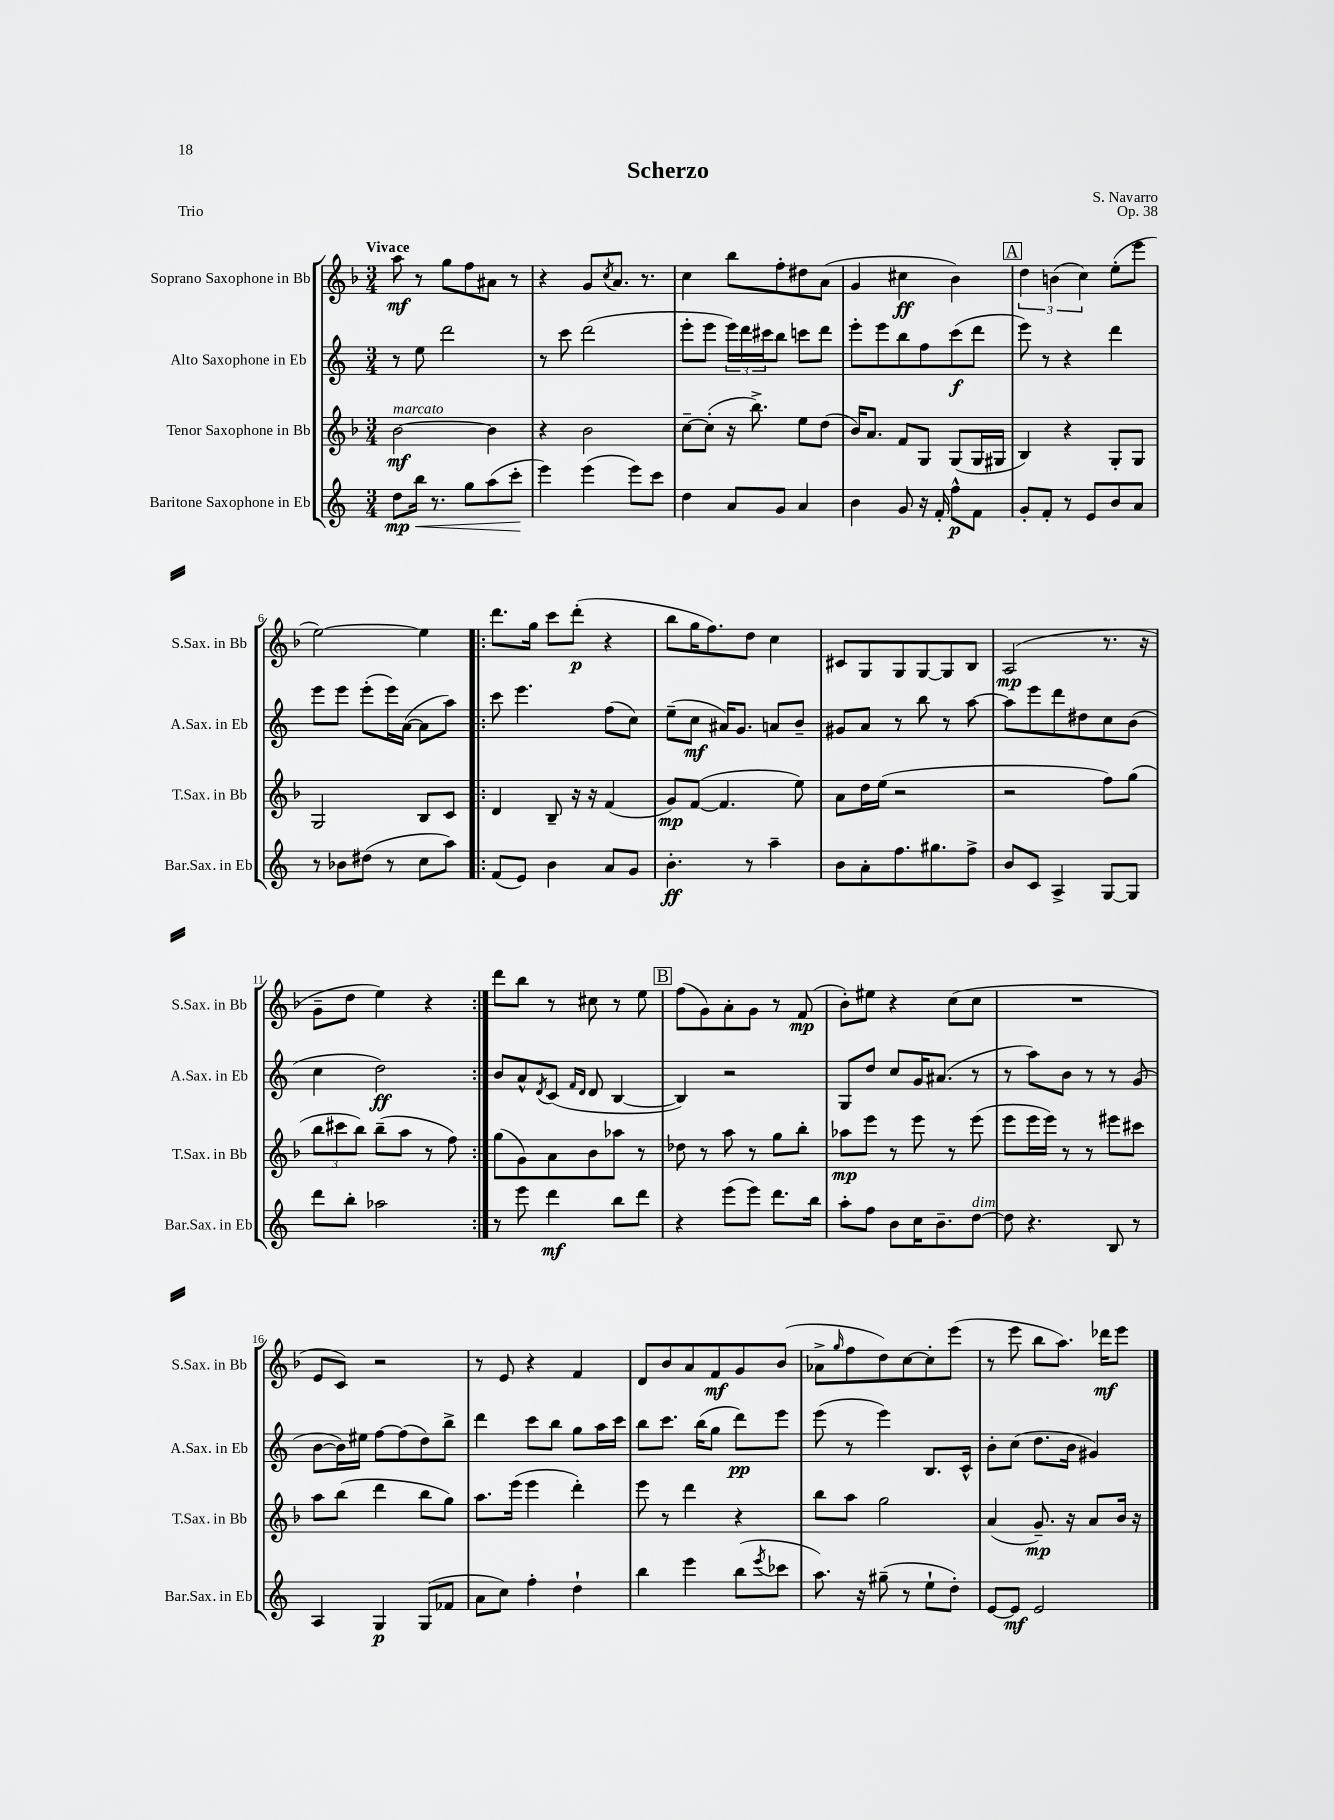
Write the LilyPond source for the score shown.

\header { title = "Scherzo" composer = "S. Navarro" opus = "Op. 38" piece = "Trio" }
<<
\new StaffGroup <<
\new Staff = "s0" \with { instrumentName = "Soprano Saxophone in Bb" shortInstrumentName = "S.Sax. in Bb" } {
    \clef treble \key f \major \numericTimeSignature \time 3/4 \tempo "Vivace"
    a''8\mf r8 g''8 f''8 ais'8 r8 |
    r4 g'8 \acciaccatura { c''8 } a'8. r8. |
    c''4 bes''8 f''8-. dis''8 a'8( |
    g'4 cis''4\ff bes'4) |
    \mark \markup { \box "A" } \tuplet 3/2 { d''4 b'4( c''4) } e''8-.( e'''8 |
    e''2~) e''4 |
    \repeat volta 2 { d'''8. g''16 c'''8 d'''8-.\p( r4 |
    bes''8 g''16 f''8.) d''8 c''4 |
    cis'8 g8 g8 g8~ g8 bes8 |
    a2\mp( r8. r16 |
    g'8-- d''8 e''4) r4 | }
    d'''8 bes''8 r8 cis''8 r8 e''8 |
    \mark \markup { \box "B" } f''8( g'8) a'8-. g'8 r8 f'8\mp( |
    bes'8-.) eis''8 r4 c''8( c''8 |
    R2. |
    e'8 c'8) r2 |
    r8 e'8 r4 f'4 |
    d'8 bes'8 a'8 f'8\mf g'8 bes'8( |
    aes'8-> \grace { g''16 } f''8 d''8) c''8~ c''8-. e'''8( |
    r8 e'''8 bes''8 a''8.) des'''16\mf e'''8 \bar "|." |
}
\new Staff = "s1" \with { instrumentName = "Alto Saxophone in Eb" shortInstrumentName = "A.Sax. in Eb" } {
    \clef treble \key c \major \numericTimeSignature \time 3/4
    r8 e''8 d'''2 |
    r8 c'''8 d'''2( |
    e'''8-. e'''8 \tuplet 3/2 { e'''16) d'''16 cis'''16 } b''8 c'''8 d'''8 |
    e'''8-. e'''8 b''8 f''8 c'''8\f( d'''8 |
    \mark \markup { \box "A" } e'''8) r8 r4 d'''4 |
    e'''8 e'''8 e'''8-.( e'''16) a'16~( a'8 a''8) |
    \repeat volta 2 { c'''8 e'''4. f''8( c''8) |
    e''8--( c''8\mf ais'16) g'8. a'8 b'8-- |
    gis'8 a'8 r8 b''8 r8 a''8~ |
    a''8 e'''8 d'''8 dis''8 c''8 b'8( |
    c''4 d''2\ff) | }
    b'8 a'8-^ \acciaccatura { d'8 } c'8( \grace { f'16 d'16 } d'8 b4~ |
    \mark \markup { \box "B" } b4) r2 |
    g8 d''8 c''8 g'16 ais'8.( r8 |
    r8 a''8) b'8 r8 r8 g'8( |
    b'8~ b'16) eis''16 f''8~ f''8( d''8) b''8-> |
    d'''4 c'''8 b''8 g''8 a''16 c'''16 |
    b''8 c'''8. b''16( g''8 d'''8\pp) e'''8 |
    e'''8( r8 e'''4) b8. c'16-^ |
    b'8-. c''8( d''8. b'16 gis'4) \bar "|." |
}
\new Staff = "s2" \with { instrumentName = "Tenor Saxophone in Bb" shortInstrumentName = "T.Sax. in Bb" } {
    \clef treble \key f \major \numericTimeSignature \time 3/4
    bes'2~\mf^\markup { \italic "marcato" } bes'4 |
    r4 bes'2 |
    c''8~-- c''8-.( r16 bes''8.->) e''8 d''8( |
    bes'16) a'8. f'8 g8 g8( g16 gis16 |
    \mark \markup { \box "A" } bes4) r4 g8-. g8 |
    g2 bes8 c'8 |
    \repeat volta 2 { d'4 bes8-- r16 r16 f'4( |
    g'8\mp) f'8~( f'4. e''8) |
    a'8 d''16 e''16( r2 |
    r2 f''8) g''8( |
    \tuplet 3/2 { bes''8 cis'''8 bes''8) } bes''8--( a''8 r8 f''8) | }
    g''8( g'8) a'8 bes'8 aes''8 r8 |
    \mark \markup { \box "B" } des''8 r8 a''8 r8 g''8 bes''8-. |
    aes''8\mp e'''8 r8 e'''8 r8 e'''8( |
    e'''8 e'''16 e'''16) r8 r8 eis'''8 cis'''8 |
    a''8 bes''8( d'''4 bes''8 g''8) |
    a''8. e'''16( e'''4 d'''4-.) |
    e'''8 r8 d'''4 r4 |
    bes''8 a''8 g''2 |
    a'4( g'8.--\mp) r16 a'8 bes'16 r16 \bar "|." |
}
\new Staff = "s3" \with { instrumentName = "Baritone Saxophone in Eb" shortInstrumentName = "Bar.Sax. in Eb" } {
    \clef treble \key c \major \numericTimeSignature \time 3/4
    d''8\mp b''16\< r8. g''8 a''8( c'''8-.\! |
    e'''4) e'''4( e'''8) c'''8 |
    d''4 a'8 g'8 a'4 |
    b'4 g'8 r16 f'16-. f''8-^\p f'8 |
    \mark \markup { \box "A" } g'8-. f'8-. r8 e'8 b'8 a'8 |
    r8 bes'8 dis''8( r8 c''8 a''8) |
    \repeat volta 2 { f'8( e'8) b'4 a'8 g'8 |
    b'4.-.\ff r8 a''4-- |
    b'8 a'8-. f''8. gis''8. f''8-> |
    b'8 c'8 a4-> g8~ g8 |
    d'''8 b''8-. aes''2 | }
    r8 e'''8 d'''4\mf b''8 d'''8 |
    \mark \markup { \box "B" } r4 e'''8( e'''8) d'''8. b''16 |
    a''8-. f''8 b'8 c''16 b'8.-- d''8~^\markup { \italic "dim." } |
    d''8 r4. b8 r8 |
    a4 g4\p g8( fes'8 |
    a'8 c''8) f''4-. d''4-! |
    b''4 e'''4 b''8( \acciaccatura { e'''8 } ces'''8 |
    a''8.) r16 gis''8--( r8 e''8-! d''8-.) |
    e'8~ e'8\mf e'2 \bar "|." |
}
>>
>>
